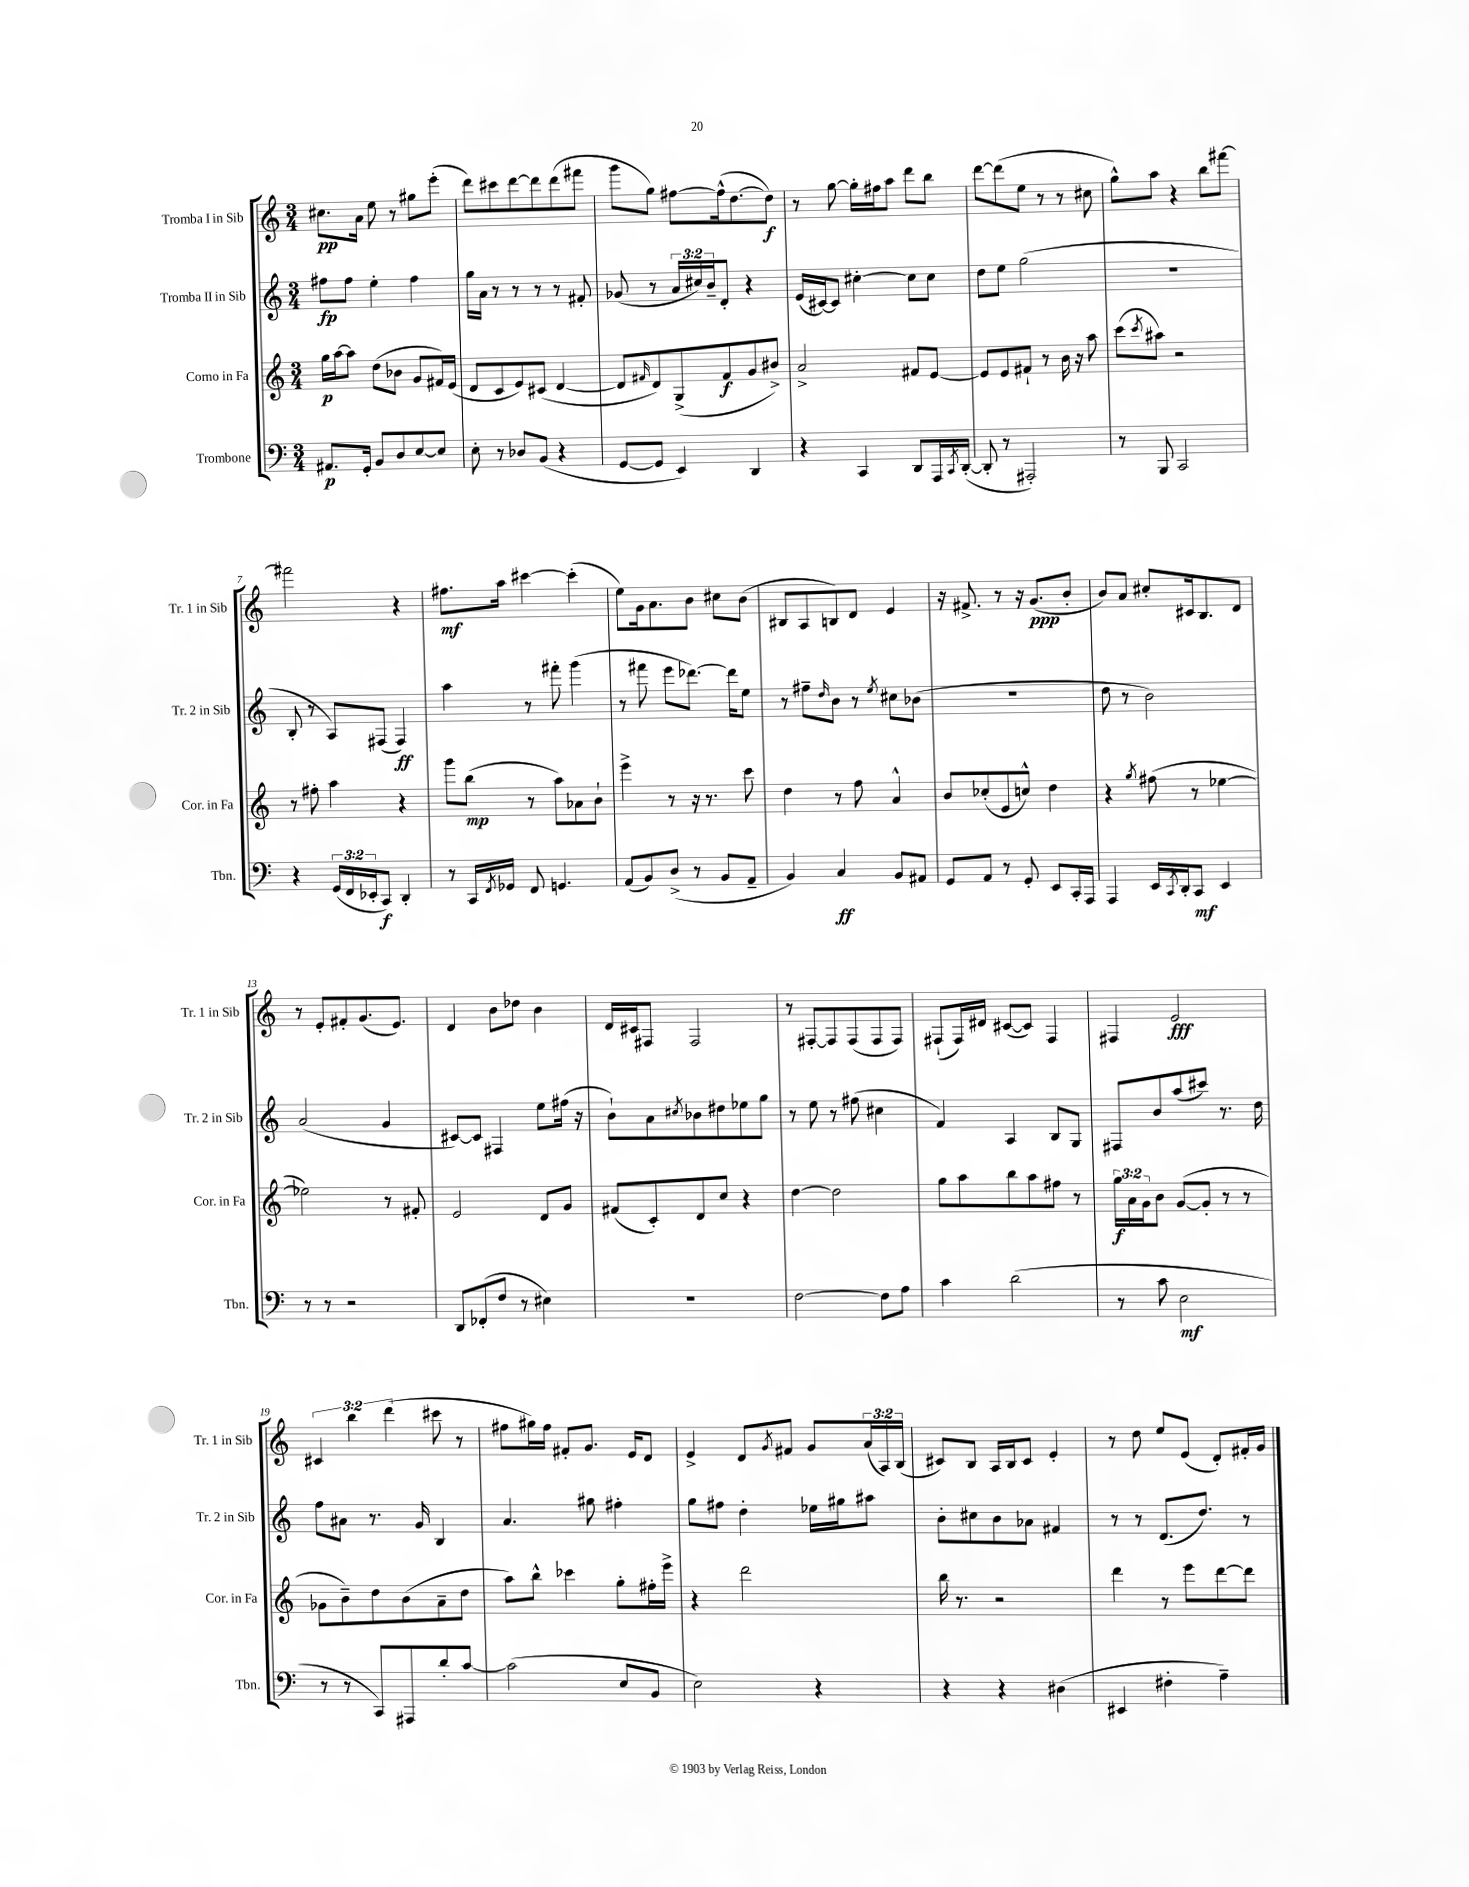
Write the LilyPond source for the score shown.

<<
\new StaffGroup <<
\new Staff = "s0" \with { instrumentName = "Tromba I in Sib" shortInstrumentName = "Tr. 1 in Sib" } {
    \clef treble \key c \major \numericTimeSignature \time 3/4 \override Staff.TupletNumber.text = #tuplet-number::calc-fraction-text
    cis''8.\pp a'16 e''8 r8 gis''8 e'''8-.( |
    d'''8) cis'''8 d'''8~ d'''8 d'''8( fis'''8 |
    g'''8 g''8) fis''8~ fis''16-^( d''8.~ d''8\f) |
    r8 g''8~ g''16-. fis''16 a''8 d'''8 b''8 |
    d'''8~ d'''8( e''8 r8 r8 cis''8 |
    g''8-^) a''8 r4 b''8 fis'''8~ |
    fis'''2 r4 |
    fis''8.\mf a''16 cis'''4~ cis'''4-.( |
    e''8) g'16 a'8. b'8 cis''8 b'8( |
    bis8 a8 b8) d'8 e'4 |
    r16 fis'8.-> r8 r16 g'8.\ppp( b'8-. |
    b'8) a'8 cis''8-. cis'16 b8. d'8 |
    r8 e'8-. fis'8-. g'8.( e'8.) |
    d'4 b'8 des''8 b'4 |
    d'16 cis'16 fis8 fis2 |
    r8 fis8~-. fis8 fis8( fis8 fis8) |
    fis8-!( fis16) dis'16 cis'8~( cis'8) fis4 |
    fis4 e'2\fff |
    \tuplet 3/2 { cis'4 b''4 d'''4( } cis'''8 r8 |
    fis''8 gis''16) fis''16 fis'8-. g'8. e'16 d'8 |
    e'4-> d'8 \acciaccatura { g'8 } fis'8 g'8 \tuplet 3/2 { a'16( a16) b16( } |
    cis'8) b8 a16 b16 cis'8 e'4-. |
    r8 d''8 e''8 e'8( d'8-.) fis'16-. g'16 \bar "|." |
}
\new Staff = "s1" \with { instrumentName = "Tromba II in Sib" shortInstrumentName = "Tr. 2 in Sib" } {
    \clef treble \key c \major \numericTimeSignature \time 3/4 \override Staff.TupletNumber.text = #tuplet-number::calc-fraction-text
    fis''8\fp fis''8 e''4-. fis''4 |
    g''16 a'16 r8 r8 r8 r8 fis'8-. |
    ges'8( r8 \tuplet 3/2 { a'16 cis''16) b'16-- } d'8-. r4 |
    e'16( cis'16~) cis'8 cis''4~-. cis''8 cis''8 |
    d''8 e''8 g''2( |
    R2. |
    b8-. r8 a8) fis8( fis4\ff) |
    a''4 r8 fis'''8-. g'''4( |
    r8 fis'''8 e'''8 des'''8.~) des'''16 e''8 |
    r8 fis''8-- \grace { d''16 } b'8 r8 \acciaccatura { e''8 } cis''8 bes'8( |
    R2. |
    d''8 r8 b'2) |
    a'2( g'4 |
    cis'8~) cis'8 fis4 e''8 fis''16( r16 |
    b'8-!) a'8 \acciaccatura { cis''8 } bes'8 dis''8 ees''8 g''8 |
    r8 e''8 r8 fis''8( cis''4 |
    f'4) a4 b8 g8 |
    fis8 b'8 a''8( cis'''8) r8. d''16 |
    f''8 ais'8 r8. g'16 b4 |
    a'4. gis''8 fis''4-. |
    g''8 fis''8 d''4-. ees''16 gis''16 ais''8 |
    b'8-. cis''8 b'8 aes'8 fis'4 |
    r8 r8 d'8.( d''8.) r8 \bar "|." |
}
\new Staff = "s2" \with { instrumentName = "Corno in Fa" shortInstrumentName = "Cor. in Fa" } {
    \clef treble \key c \major \numericTimeSignature \time 3/4 \override Staff.TupletNumber.text = #tuplet-number::calc-fraction-text
    g''16\p a''16~ a''8 d''8( bes'8 g'8 fis'16) e'16( |
    d'8 c'8 e'8) cis'8( d'4~ |
    d'8 \grace { fis'16 } d'8) g8->( fis'8\f g'8 bis'8->) |
    a'2-> fis'8 e'8~ |
    e'8 e'8 fis'8-! r8 b'16 r16 a''8 |
    c'''8( \acciaccatura { c'''8 } ais''8) r2 |
    r8 fis''8-. a''4 r4 |
    g'''8 b''8\mp( r8 a''8) aes'8 b'8-! |
    e'''4-> r8 r16 r8. c'''8 |
    d''4 r8 f''8 a'4-^ |
    b'8 ces''8-.( e'8 c''8-^) d''4 |
    r4 \acciaccatura { g''8 } fis''8( r8 ees''4~ |
    ees''2) r8 fis'8-. |
    e'2 d'8 g'8 |
    fis'8( c'8-.) d'8 c''8 r4 |
    d''4~ d''2 |
    g''8 a''8 b''8 a''8 fis''8 r8 |
    \tuplet 3/2 { g''16\f a'16 g'16 } b'8 g'8~( g'8-. r8 r8 |
    ges'8 b'8--) d''8 b'8( a'8-- d''8 |
    a''8) b''8-^ ces'''4 g''8-. fis''16-. e'''16-> |
    r4 d'''2 |
    b''16 r8. r2 |
    d'''4 r8 e'''8 d'''8~ d'''8 \bar "|." |
}
\new Staff = "s3" \with { instrumentName = "Trombone" shortInstrumentName = "Tbn." } {
    \clef bass \key c \major \numericTimeSignature \time 3/4 \override Staff.TupletNumber.text = #tuplet-number::calc-fraction-text
    ais,8.\p g,16-. b,8 d8 e8~ e8 |
    e8-. r8 des8 b,8( r4 |
    g,8~ g,8 e,4) d,4 |
    r4 c,4 d,8 a,,16 \acciaccatura { c,8 } d,16~-.( |
    d,8-. r8 ais,,2-.) |
    r8 b,,8 c,2 |
    r4 \tuplet 3/2 { g,16( f,16 ees,16-. } c,8\f) d,4-. |
    r8 c,16 \acciaccatura { f,8 } ges,16 f,8 g,4. |
    a,8( b,8) d8->( r8 b,8 a,8-- |
    b,4) c4\ff b,8 ais,8 |
    g,8 a,8 r8 g,8-. e,8 c,16-. a,,16 |
    a,,4 e,16 \acciaccatura { c,8 } d,16-. c,8\mf e,4 |
    r8 r8 r2 |
    d,8 fes,8-.( f8 r8 eis4) |
    R2. |
    f2~ f8 a8 |
    c'4 d'2( |
    r8 c'8 e2\mf |
    r8 r8 c,8) ais,,8 d'8-. c'8~ |
    c'2( e8 b,8 |
    e2) r4 |
    r4 r4 dis4( |
    eis,4 fis4-. a4--) \bar "|." |
}
>>
>>
